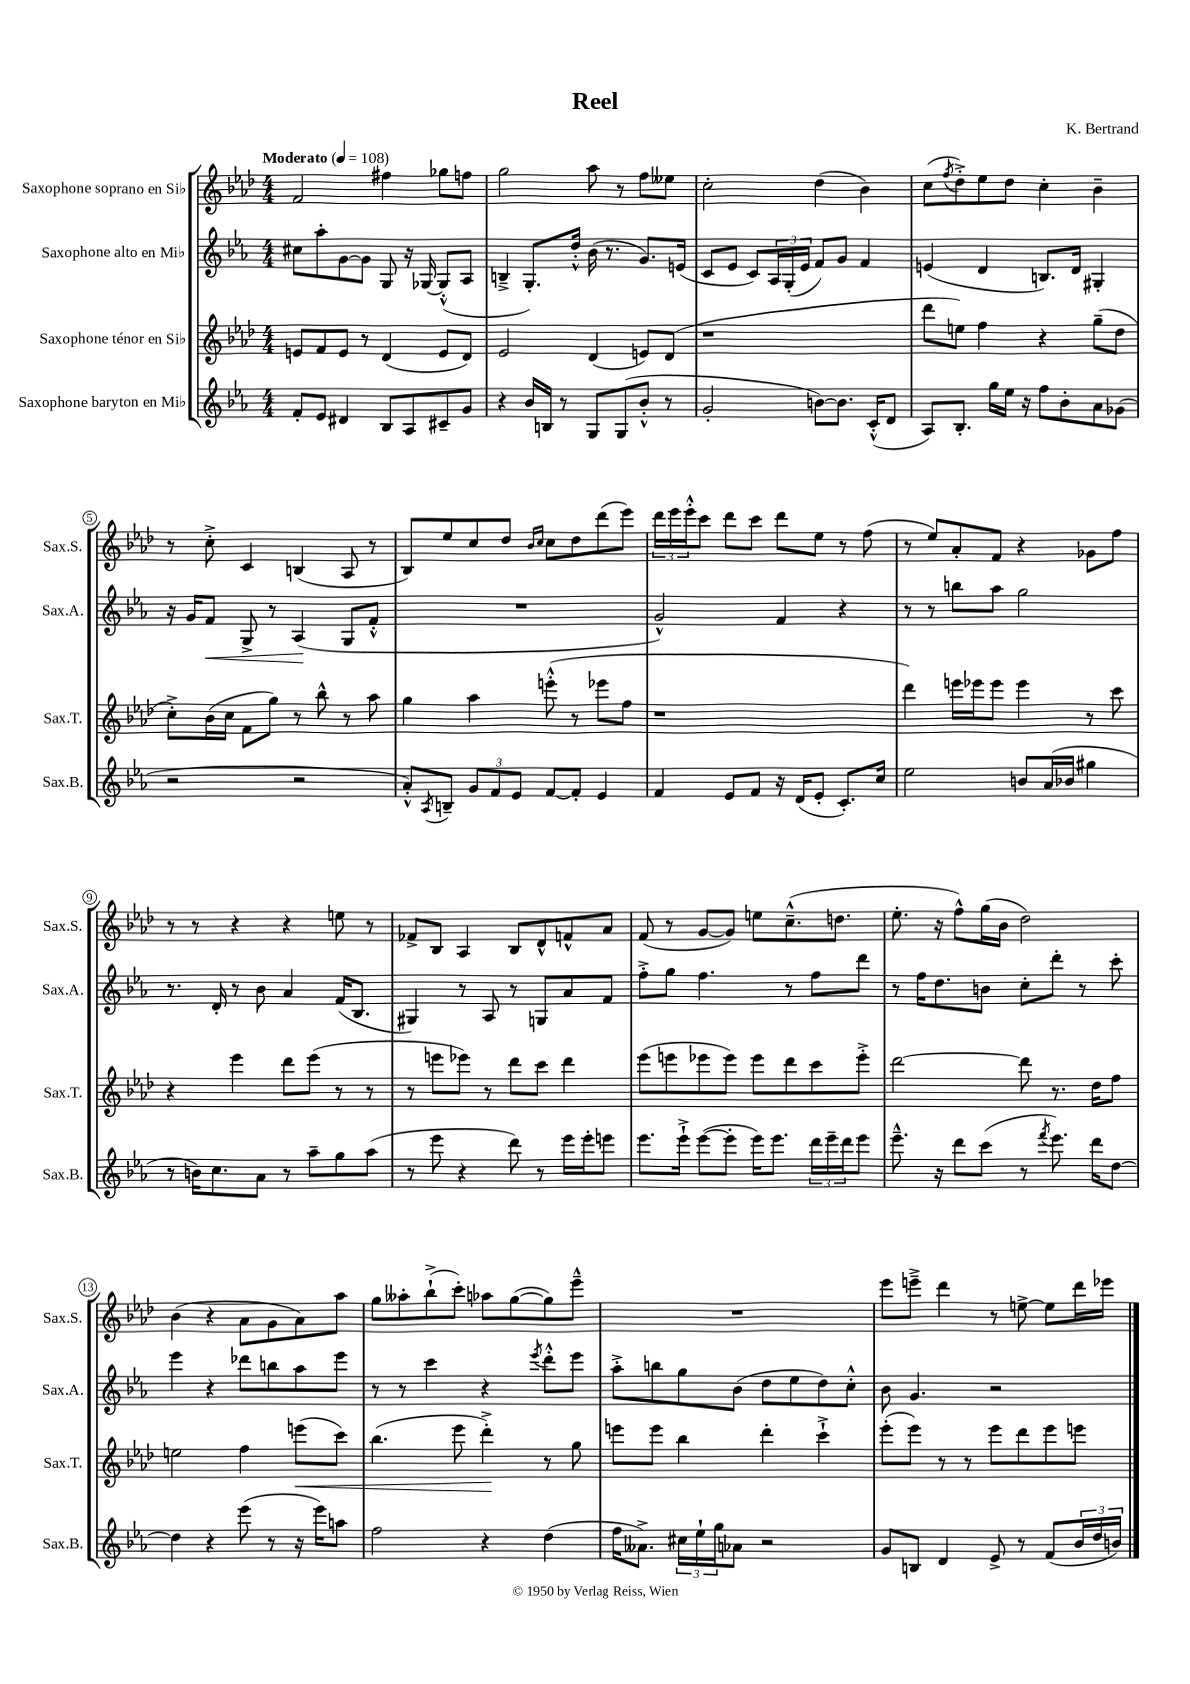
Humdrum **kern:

**kern	**kern	**kern	**kern
*staff4	*staff3	*staff2	*staff1
*clefG2	*clefG2	*clefG2	*clefG2
*k[b-e-a-]	*k[b-e-a-d-]	*k[b-e-a-]	*k[b-e-a-d-]
*M4/4	*M4/4	*M4/4	*M4/4
*MM108	*MM108	*MM108	*MM108
8f'	8e	8cc#	2f
8e-	8f	8aa-'	.
4d#	8e	[8g	.
.	8r	8g]	.
8B-	(4d-	8G	4ff#
8A-	.	16r	.
.	.	[16G-	.
8c#~	8e	(8G-'^^]	8gg-
8g	8d-)	8A-	8ff
=	=	=	=
4r	2e-	4B~^	2gg
16b-	.	8.G')	.
16B	.	.	.
8r	.	.	.
.	.	16dd'^^	.
8G	(4d-	(16b-	8aa-
.	.	8.r	.
(8G	.	.	8r
8b-'^^	8e)	8.g)	8ff
8r	(8d-	.	8ee--
.	.	(16e	.
=	=	=	=
2g'	1r	8c	2cc'
.	.	8e-	.
.	.	8c)	.
.	.	24A-	.
.	.	(24G'	.
.	.	24e-	.
[8b)	.	8f)	(4dd-
8.b]	.	8g	.
.	.	4f	4b-)
(16c'^^	.	.	.
8d	.	.	.
=	=	=	=
8A-)	8ddd-	(4e	(8cc
.	.	.	8qff
8.B-'	8ee)	.	8dd-'^)
.	4ff	4d	8ee-
16gg	.	.	.
16ee-	.	.	8dd-
16r	.	.	.
8ff	4r	8.B)	4cc'
8b-'	.	.	.
.	.	16d	.
8a-	(8gg~	4G#'	4b-~
(8g-	8dd-	.	.
=	=	=	=
2r	8cc'^)	16r	8r
.	.	16g	.
.	(16b-	8f	8cc'^
.	16cc	.	.
.	8f	8G^	4c
.	8gg)	8r	.
2r	8r	(4A-	(4B
.	8bb-^^	.	.
.	8r	8G	8A-
.	8aa-	8f'^^	8r
=	=	=	=
8a-'^^)	4gg	1r	8B-)
8qA-	.	.	.
8B~	.	.	8ee-
12g	4aa-	.	8cc
12f	.	.	.
.	.	.	8dd-
12e-	.	.	.
.	.	.	16qqb-
.	.	.	16qqcc
[8f	(8eee'^^	.	8cc
8f']	8r	.	8dd-
4e-	8eee-	.	(8ddd-
.	8ff	.	8eee-)
=	=	=	=
4f	1r	2g^^)	24ddd-
.	.	.	24eee-
.	.	.	24eee-'^^
.	.	.	8ccc
8e-	.	.	8ddd-
8f	.	.	8ccc
16r	.	4f	8ddd-
(16d	.	.	.
8e-'	.	.	8ee-
8.c')	.	4r	8r
.	.	.	(8ff
16cc	.	.	.
=	=	=	=
2ee-	4ddd-)	8r	8r
.	.	8r	8ee-)
.	16eee	8bb	8a-'
.	16eee-	.	.
.	8eee-	8aa-	8f
8b	4eee-	2gg	4r
(16a-	.	.	.
16b-	.	.	.
4gg#	8r	.	8g-
.	8ccc	.	8ff
=	=	=	=
8r	4r	8.r	8r
16b)	.	.	8r
8.cc	.	16d'	.
.	4eee-	8r	4r
8a-	.	8b-	.
8r	8ddd-	4a-	4r
8aa-~	(8eee-	.	.
8gg	8r	(16f	8ee
.	.	8.B-	.
(8aa-	8r	.	8r
=	=	=	=
8r	8r	4G#)	8f-^
8eee-	8eee	.	8B-
4r	8eee-)	8r	4A-
.	8r	8A-	.
8ddd)	8ddd-	8r	8B-
8r	8ccc	8G	8d-^^
16eee-	4ddd-	8a-	8f^^
16eee-'	.	.	.
8eee	.	8f	8a-
=	=	=	=
8.eee-	(8eee-	8ff'^	(8f
.	8eee	8gg	8r
16eee-`^	.	.	.
([8eee-	8eee-	4.ff	[8g
8eee-']	8eee-)	.	8g])
16eee-)	8eee-	.	8ee
8.eee-	.	.	.
.	8ddd-	8r	(8.cc~^^
24ddd	8ccc	8ff	.
24eee-~	.	.	.
.	.	.	8.dd
24ddd	.	.	.
8eee-	8eee-'^	8ddd	.
=	=	=	=
8.eee-~^^	[2ddd-	8r	8.ee-'
.	.	16ff	.
16r	.	8.dd	16r
8ddd	.	.	8ff^^)
(8ccc	.	8b	(16gg
.	.	.	16b-
8r	8ddd-]	8cc'	2dd-)
8qfff	.	.	.
8.eee-)	8.r	8ddd'	.
.	.	8r	.
16ddd	16dd-	.	.
[8dd	8ff	8ccc'	.
=	=	=	=
4dd]	2ee	4eee-	(4b-
4r	.	4r	4r
(8eee-	4ff	8ddd-	8a-
8r	.	8bb	8g
16r	(8eee	8aa-	8a-)
16eee-)	.	.	.
8aa	8ccc)	8eee-	8aa-
=	=	=	=
2ff	(4.bb-	8r	8gg
.	.	8r	8aa--'
.	.	4ccc	(8bb-`^
.	8eee-	.	8ccc')
4r	4ddd-'^)	4r	8aa-
.	.	.	([8gg
.	.	8qeee-	.
(4dd	8r	8ddd'^^	8gg])
.	8gg	8eee-	8eee-~^^
=	=	=	=
16ff	8eee	8aa-'^	1r
8.a--^)	.	.	.
.	8eee	8bb	.
24cc#	4bb-	8gg	.
24ee-`	.	.	.
24gg	.	.	.
8a-	.	(8b-	.
2r	4ddd-'	8dd	.
.	.	8ee-	.
.	4ccc`^	8dd)	.
.	.	8cc'^^	.
=	=	=	=
8g	(8eee-'	8b-	8eee-
8B	8eee-)	4.g	8eee~^
4d	8r	.	4ddd-
.	8r	.	.
8e-^	8eee-	2r	8r
8r	8ddd-	.	[8ee^
(8f	8eee-	.	8ee]
24b-	8eee	.	16ddd-
24dd	.	.	.
.	.	.	16eee-
24b)	.	.	.
==	==	==	==
*-	*-	*-	*-
